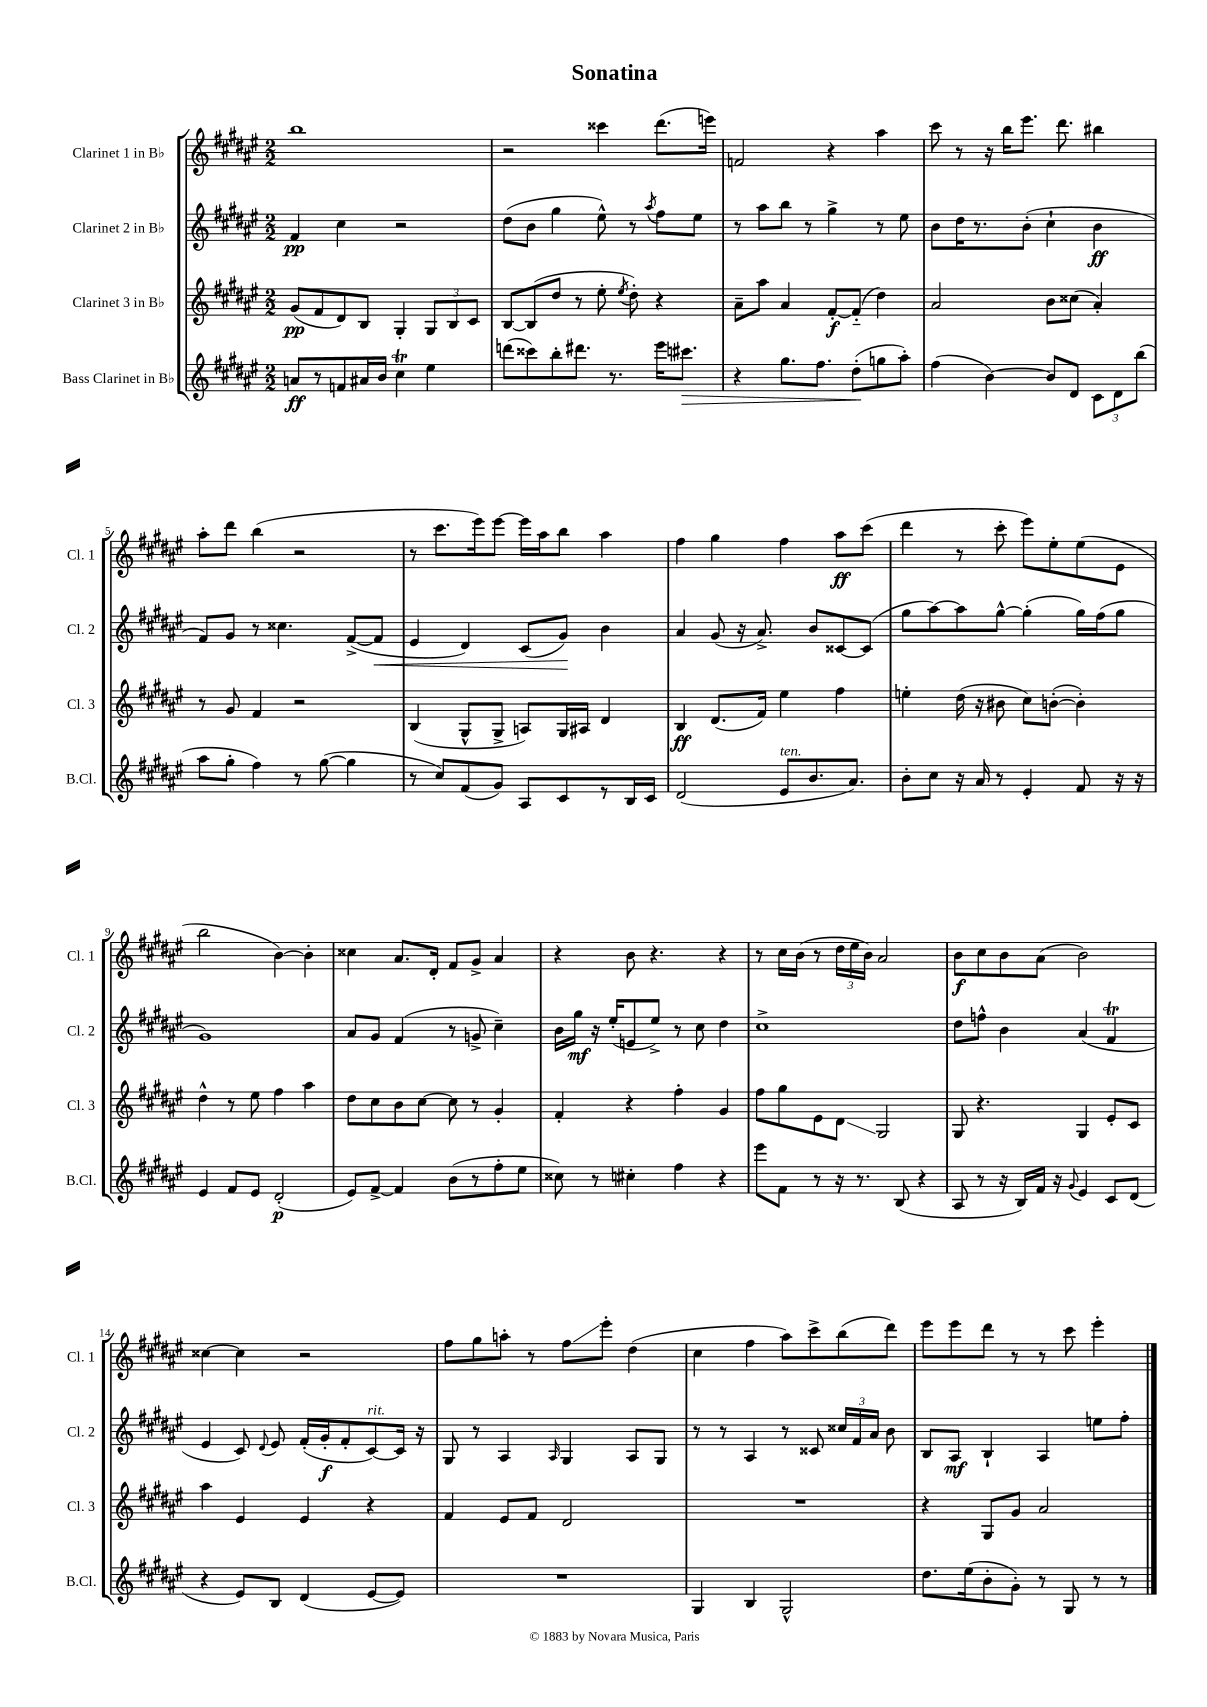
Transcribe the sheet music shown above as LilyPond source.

\header { title = "Sonatina" }
<<
\new StaffGroup <<
\new Staff = "s0" \with { instrumentName = "Clarinet 1 in Bb" shortInstrumentName = "Cl. 1" } {
    \clef treble \key fis \major \numericTimeSignature \time 2/2
    \autoBeamOff b''1 |
    r2 cisis'''4 dis'''8.[( e'''16]) |
    f'2 r4 ais''4 |
    cis'''8 r8 r16 b''16[ eis'''8.] dis'''8. bis''4 |
    ais''8[-. dis'''8] b''4( r2 |
    r8 cis'''8.[ eis'''16) eis'''8]~ eis'''16[ ais''16 b''8] ais''4 |
    fis''4 gis''4 fis''4 ais''8[\ff cis'''8]( |
    dis'''4 r8 cis'''8-. eis'''8[) eis''8-. eis''8( eis'8] |
    b''2 b'4~) b'4-. |
    cisis''4 ais'8.[ dis'16]-. fis'8[ gis'8]-> ais'4 |
    r4 b'8 r4. r4 |
    r8 cis''16[ b'16]( r8 \tuplet 3/2 { dis''16[ eis''16 b'16]) } ais'2 |
    b'8[\f cis''8 b'8 ais'8]( b'2) |
    cisis''4~ cisis''4 r2 |
    fis''8[ gis''8 a''8]-. r8 fis''8[\glissando eis'''8]-. dis''4( |
    cis''4 fis''4 ais''8[) cis'''8-> b''8( dis'''8]) |
    eis'''8[ eis'''8 dis'''8] r8 r8 cis'''8 eis'''4-. \bar "|." |
}
\new Staff = "s1" \with { instrumentName = "Clarinet 2 in Bb" shortInstrumentName = "Cl. 2" } {
    \clef treble \key fis \major \numericTimeSignature \time 2/2
    \autoBeamOff fis'4\pp cis''4 r2 |
    dis''8[( b'8] gis''4 eis''8-^) r8 \acciaccatura { ais''8 } fis''8[ eis''8] |
    r8 ais''8[ b''8] r8 gis''4-> r8 eis''8 |
    b'8[ dis''16 r8. b'8]-.( cis''4-! b'4\ff |
    fis'8[) gis'8] r8 cisis''4. fis'8[~->( fis'8]\< |
    eis'4 dis'4) cis'8[( gis'8]\!) b'4 |
    ais'4 gis'8( r16 ais'8.->) b'8[ cisis'8~ cisis'8]( |
    gis''8[ ais''8~) ais''8 gis''8]~-^ gis''4-.( gis''16[) fis''16( gis''8] |
    gis'1) |
    ais'8[ gis'8] fis'4( r8 g'8-> cis''4--) |
    b'16[ gis''16]\mf r16 eis''16[-.( e'8 eis''8]->) r8 cis''8 dis''4 |
    cis''1-> |
    dis''8[ f''8]-^ b'4 ais'4( fis'4\trill |
    eis'4 cis'8) \appoggiatura { dis'8 } eis'8 fis'16[-.( gis'16-.\f fis'8-. cis'8~^\markup { \italic "rit." }) cis'16] r16 |
    gis8 r8 ais4 \grace { ais16 } gis4 ais8[ gis8] |
    r8 r8 ais4 r8 cisis'8 \tuplet 3/2 { cisis''16[ fis'16 ais'16] } b'8 |
    b8[ ais8]\mf b4-! ais4 e''8[ fis''8]-. \bar "|." |
}
\new Staff = "s2" \with { instrumentName = "Clarinet 3 in Bb" shortInstrumentName = "Cl. 3" } {
    \clef treble \key fis \major \numericTimeSignature \time 2/2
    \autoBeamOff gis'8[\pp( fis'8 dis'8) b8] gis4-. \tuplet 3/2 { gis8[ b8 cis'8] } |
    b8[~ b8( dis''8] r8 eis''8-. \acciaccatura { eis''8 } dis''8-.) r4 |
    ais'8[-- ais''8] ais'4 fis'8[~-.\f fis'8]-_( dis''4) |
    ais'2 b'8[ cisis''8]( ais'4-.) |
    r8 gis'8 fis'4 r2 |
    b4( gis8[-^ gis8]-> a8[) gis16 ais16] dis'4 |
    b4\ff dis'8.[( fis'16]) eis''4 fis''4 |
    e''4-. dis''16( r16 bis'8 cis''8[) b'8]~-.( b'4-.) |
    dis''4-^ r8 eis''8 fis''4 ais''4 |
    dis''8[ cis''8 b'8 cis''8]~ cis''8 r8 gis'4-. |
    fis'4-. r4 fis''4-. gis'4 |
    fis''8[ gis''8 eis'8 dis'8]\glissando gis2 |
    gis8 r4. gis4 eis'8[-. cis'8] |
    ais''4 eis'4 eis'4 r4 |
    fis'4 eis'8[ fis'8] dis'2 |
    R1 |
    r4 gis8[ gis'8] ais'2 \bar "|." |
}
\new Staff = "s3" \with { instrumentName = "Bass Clarinet in Bb" shortInstrumentName = "B.Cl." } {
    \clef treble \key fis \major \numericTimeSignature \time 2/2
    \autoBeamOff a'8[\ff r8 f'8 ais'16 b'16] cis''4\trill eis''4 |
    d'''8[( cisis'''8) b''8-. dis'''8.] r8. eis'''16[ cis'''8.]\> |
    r4 gis''8.[ fis''8.] dis''8[-.\!( g''8 ais''8]-.) |
    fis''4( b'4~) b'8[ dis'8] \tuplet 3/2 { cis'8[ dis'8 b''8]( } |
    ais''8[ gis''8]-. fis''4) r8 gis''8~( gis''4 |
    r8 cis''8[) fis'8( gis'8]) ais8[ cis'8 r8 b16 cis'16] |
    dis'2( eis'8[^\markup { \italic "ten." } b'8. ais'8.]) |
    b'8[-. cis''8] r16 ais'16 r8 eis'4-. fis'8 r16 r16 |
    eis'4 fis'8[ eis'8] dis'2-.\p( |
    eis'8[) fis'8]~-> fis'4 b'8[( r8 fis''8-. eis''8] |
    cisis''8) r8 cis''4-. fis''4 r4 |
    eis'''8[ fis'8] r8 r16 r8. b8( r4 |
    ais8 r8 r16 b16[) fis'16] r16 \appoggiatura { gis'8 } eis'4 cis'8[ dis'8]( |
    r4 eis'8[) b8] dis'4( eis'8[~ eis'8]) |
    R1 |
    gis4 b4 gis2-^ |
    dis''8.[ eis''16( b'8-. gis'8]-.) r8 gis8 r8 r8 \bar "|." |
}
>>
>>
